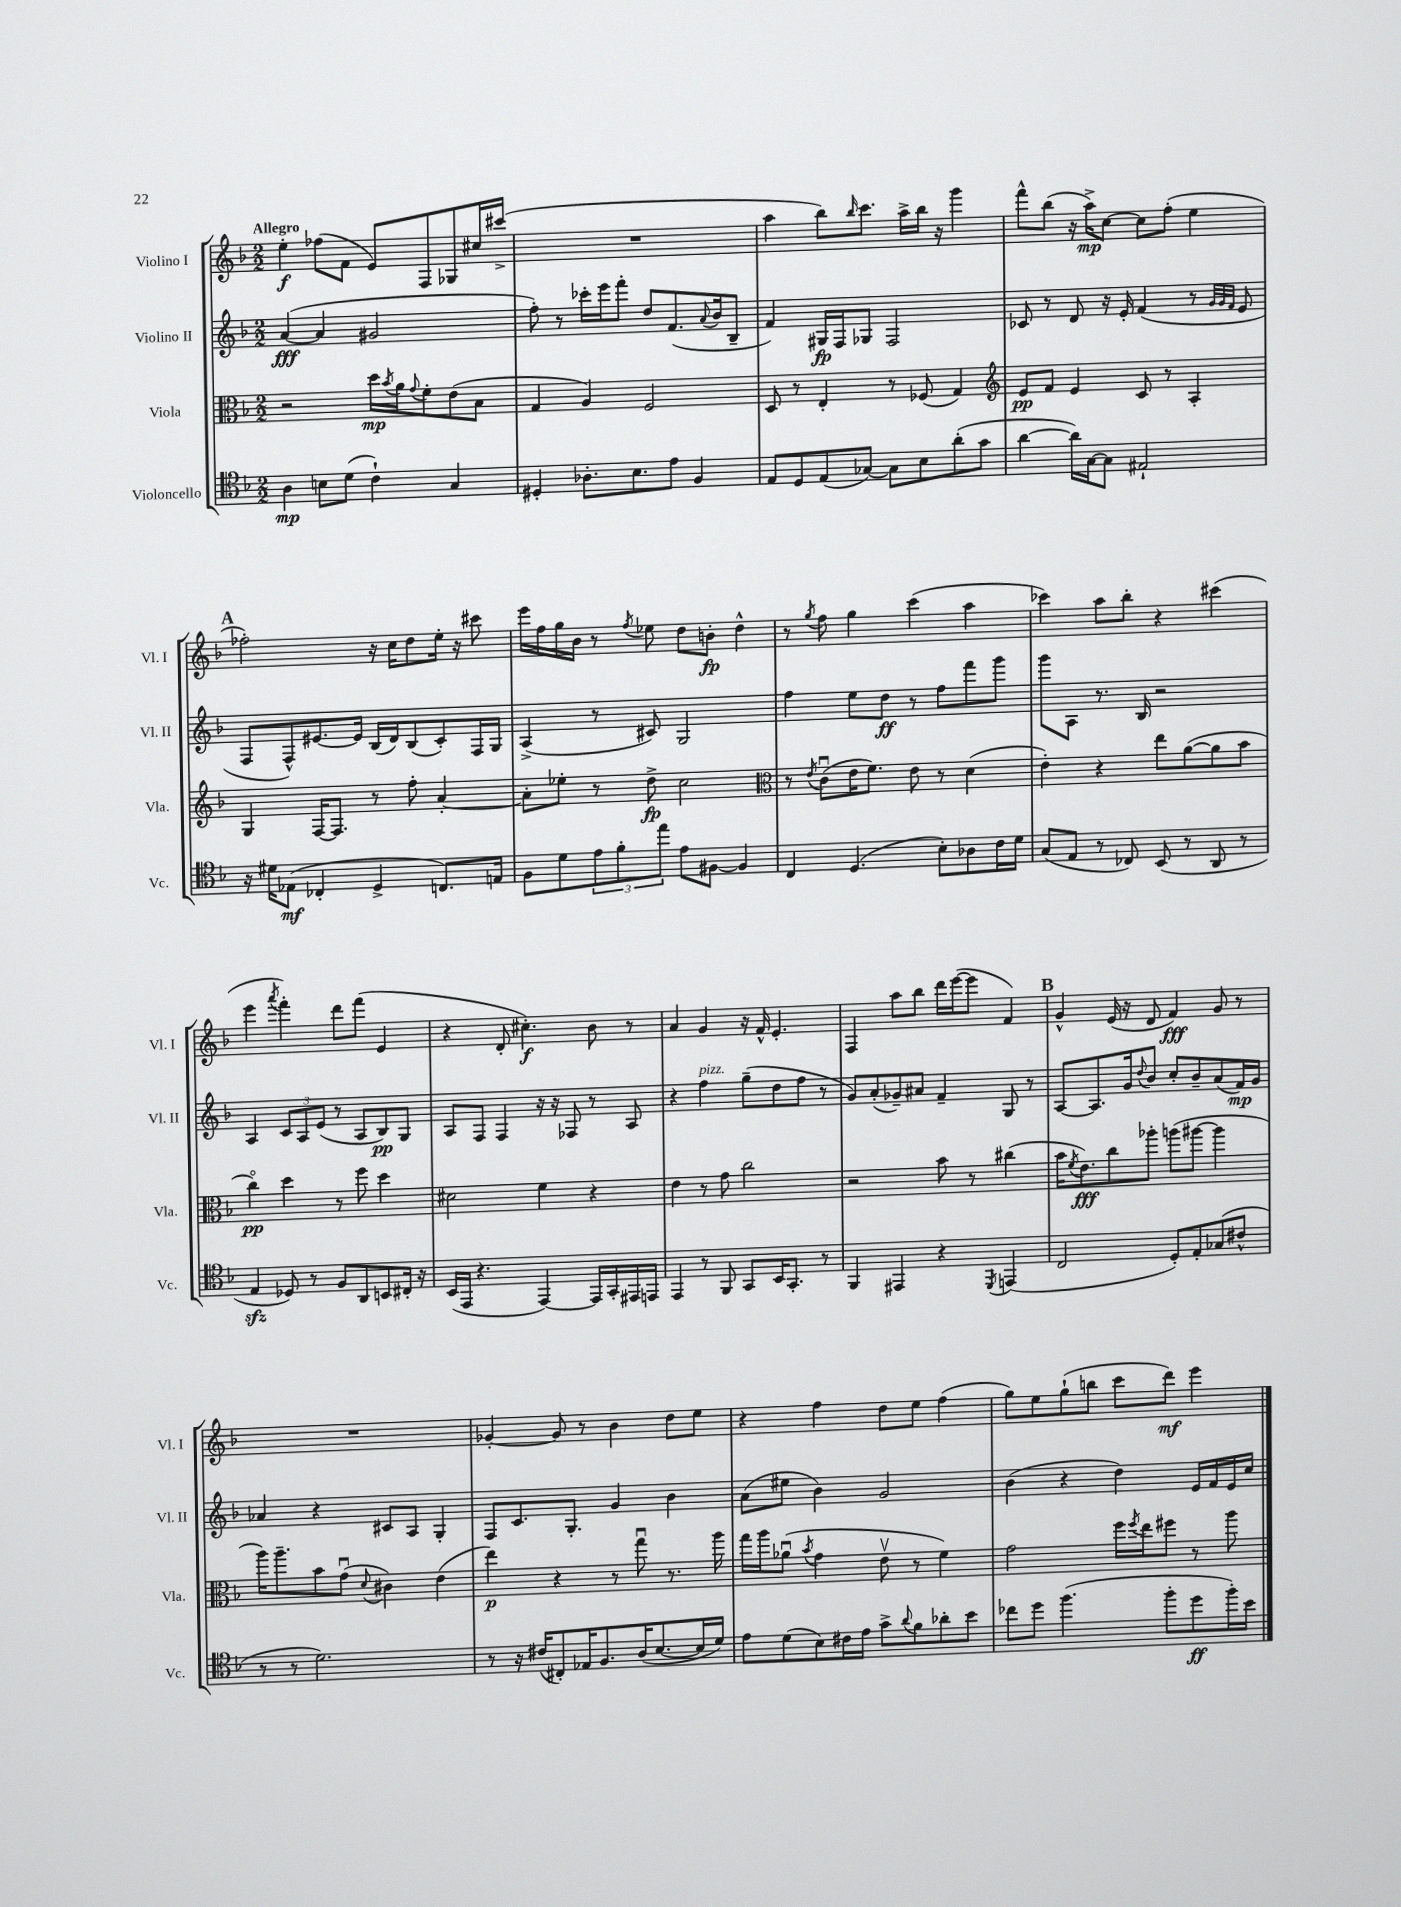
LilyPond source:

<<
\new StaffGroup <<
\new Staff = "s0" \with { instrumentName = "Violino I" shortInstrumentName = "Vl. I" } {
    \clef treble \key f \major \numericTimeSignature \time 2/2 \tempo "Allegro"
    e''4-.\f fes''8( f'8 e'8) f8 ges8 cis''16 cis'''16->( |
    R1 |
    a''4 bes''8) \grace { bes''16 } c'''8. a''16-> bes''16 r16 g'''4 |
    f'''8-^ bes''8( r16 a''16->\mp) c''8~ c''8 f''8-.( e''4 |
    \mark \markup { \bold "A" } fes''2-.) r16 c''16 d''8 e''16-. r16 cis'''8 |
    e'''16 f''16 g''16 bes'16 r8 \acciaccatura { f''8 } ees''8 d''8 b'8-.\fp d''4-^ |
    r8 \acciaccatura { g''8 } f''8 g''4 c'''4( a''4 |
    ces'''4) a''8 bes''8-. r4 cis'''4( |
    e'''4 \acciaccatura { a'''8 } f'''4-.) d'''8 f'''8( e'4 |
    r4 d'8-. cis''4.-.\f) bes'8 r8 |
    a'4 g'4 r16 f'16-^ e'4.-. |
    f4 a''8 bes''8 d'''16 e'''16~( e'''8 f'4) |
    \mark \markup { \bold "B" } g'4-^ e'16( r16 d'8 f'4\fff) g'8 r8 |
    R1 |
    ges'4~-. ges'8 r8 bes'4 d''8 e''8 |
    r4 f''4 d''8 e''8 f''4( |
    g''8) e''8 g''8-!( b''8 c'''8 d'''8\mf) e'''4 \bar "|." |
}
\new Staff = "s1" \with { instrumentName = "Violino II" shortInstrumentName = "Vl. II" } {
    \clef treble \key f \major \numericTimeSignature \time 2/2
    a'4~\fff( a'4 gis'2 |
    f''8-.) r8 ces'''16-. e'''16 f'''8-. d''8 f'8.( \appoggiatura { a'8 } bes'16 bes8-- |
    f'4) gis16\fp f16 ges8 f2 |
    ces'8 r8 d'8 r16 e'16-. f'4( r8 \grace { g'32 g'32 f'32 } e'8 |
    \mark \markup { \bold "A" } f8 f8-^) eis'8.~ eis'16 bes16( d'16) bes8( c'8-.) f16 g16 |
    a4->( r8 cis'8) g2 |
    f''4 e''8 d''8\ff r8 f''8 f'''8 g'''8 |
    g'''8 a8 r8. bes16 r2 |
    a4 \tuplet 3/2 { c'8 a8 e'8( } r8 a8 bes8\pp) g8 |
    a8 f8 f4 r16 r16 fes8 r8 a8 |
    r4 f''4^\markup { \italic "pizz." } g''8--( d''8 f''8 r8 |
    g'8) a'8-.( ges'8--) ais'8 f'4-- g8 r8 |
    \mark \markup { \bold "B" } a8~ a8. g'16 \appoggiatura { d''8 } bes'8 c''8-. bes'8-- a'8( f'16\mp) g'16 |
    aes'4 r4 cis'8 a8 g4-. |
    f8 c'8. g8.-. g'4 bes'4 |
    a'8( eis''8 bes'4) g'2 |
    bes'4( r4 d''4) e'16 f'16 e'16 c''16 \bar "|." |
}
\new Staff = "s2" \with { instrumentName = "Viola" shortInstrumentName = "Vla." } {
    \clef alto \key f \major \numericTimeSignature \time 2/2
    r2 d''16\mp \acciaccatura { bes'8 } a'16 \appoggiatura { g'8 } f'8-. e'8( bes8 |
    g4 a4) f2 |
    d8 r8 e4-. r8 fes8( g4) |
    \clef treble e'8\pp f'8 e'4 c'8 r8 a4-. |
    \mark \markup { \bold "A" } g4 f16~ f8. r8 f''8-. a'4~-. |
    a'8-. ees''8-. r8 d''8->\fp c''2 |
    \clef alto r8 \acciaccatura { e'8 } c'8\downbow( e'16 f'8.) e'8 r8 d'4( |
    e'4-.) r4 e''8 a'8~( a'8 bes'8 |
    c''4\flageolet\pp) d''4 r8 f''8 d''4 |
    dis'2 f'4 r4 |
    e'4 r8 g'8 c''2 |
    r2 bes'8 r8 cis''4( |
    \mark \markup { \bold "B" } bes'16 \acciaccatura { f'8 } e'8.\fff) c''8 aes''8-. a''8( ais''8~ ais''4 |
    a''16) a''8.-- bes'8 g'8\downbow( \appoggiatura { d'8 } cis'4) e'4( |
    e''4\p) r4 r8 g''8\downbow r8. a''16 |
    g''16 a''16 aes'8\downbow( \acciaccatura { bes'8 } g'4 e'8\upbow r8 f'4) |
    g'2 f''16 \acciaccatura { f''8 } e''16 fis''8 r8 a''8 \bar "|." |
}
\new Staff = "s3" \with { instrumentName = "Violoncello" shortInstrumentName = "Vc." } {
    \clef tenor \key f \major \numericTimeSignature \time 2/2
    a4\mp b8 d'8( c'4-!) g4 |
    dis4-. aes8.-. bes8. e'8 f4 |
    e8 d8 e8( ges8~) ges8 bes8 a'8-.( g'8 |
    a'4~ a'16) g16~ g8 eis2-! |
    \mark \markup { \bold "A" } r16 dis'16 ees8\mf( ces4-. d4-> c8.) e16 |
    f8 d'8 \tuplet 3/2 { e'8 f'8-. e''8 } e'8 fis8~ fis4 |
    c4 d4.( bes8-.) aes8 c'16 d'16 |
    g8( e8 r8 ces8) bes,8( r8 a,8 r8 |
    e4\sfz des8) r8 f8 a,8 b,8 cis16-. r16 |
    bes,16( e,16 r4. e,4~) e,16 g,16-. eis,16 e,16 |
    e,4 r8 f,8 g,8 bes,16 g,8.-. r8 |
    f,4 eis,4 r4 \acciaccatura { d,8 } e,4( |
    \mark \markup { \bold "B" } c2 d8-.) e8-. ges8( cis'8-^ |
    r8 r8 d'2.) |
    r8 r16 cis'16( cis8-.) ees16 f8. a16( bes8.~ bes16 d'16) |
    e'8 d'8( bes8) cis'16 e'16 g'8-> \appoggiatura { a'8 } f'8 aes'8-. bes'8 |
    ces''8 d''8 f''4.( f''8-. d''8\ff f''16-.) bes'16 \bar "|." |
}
>>
>>
\layout { \context { \Score \remove "Bar_number_engraver" } }
